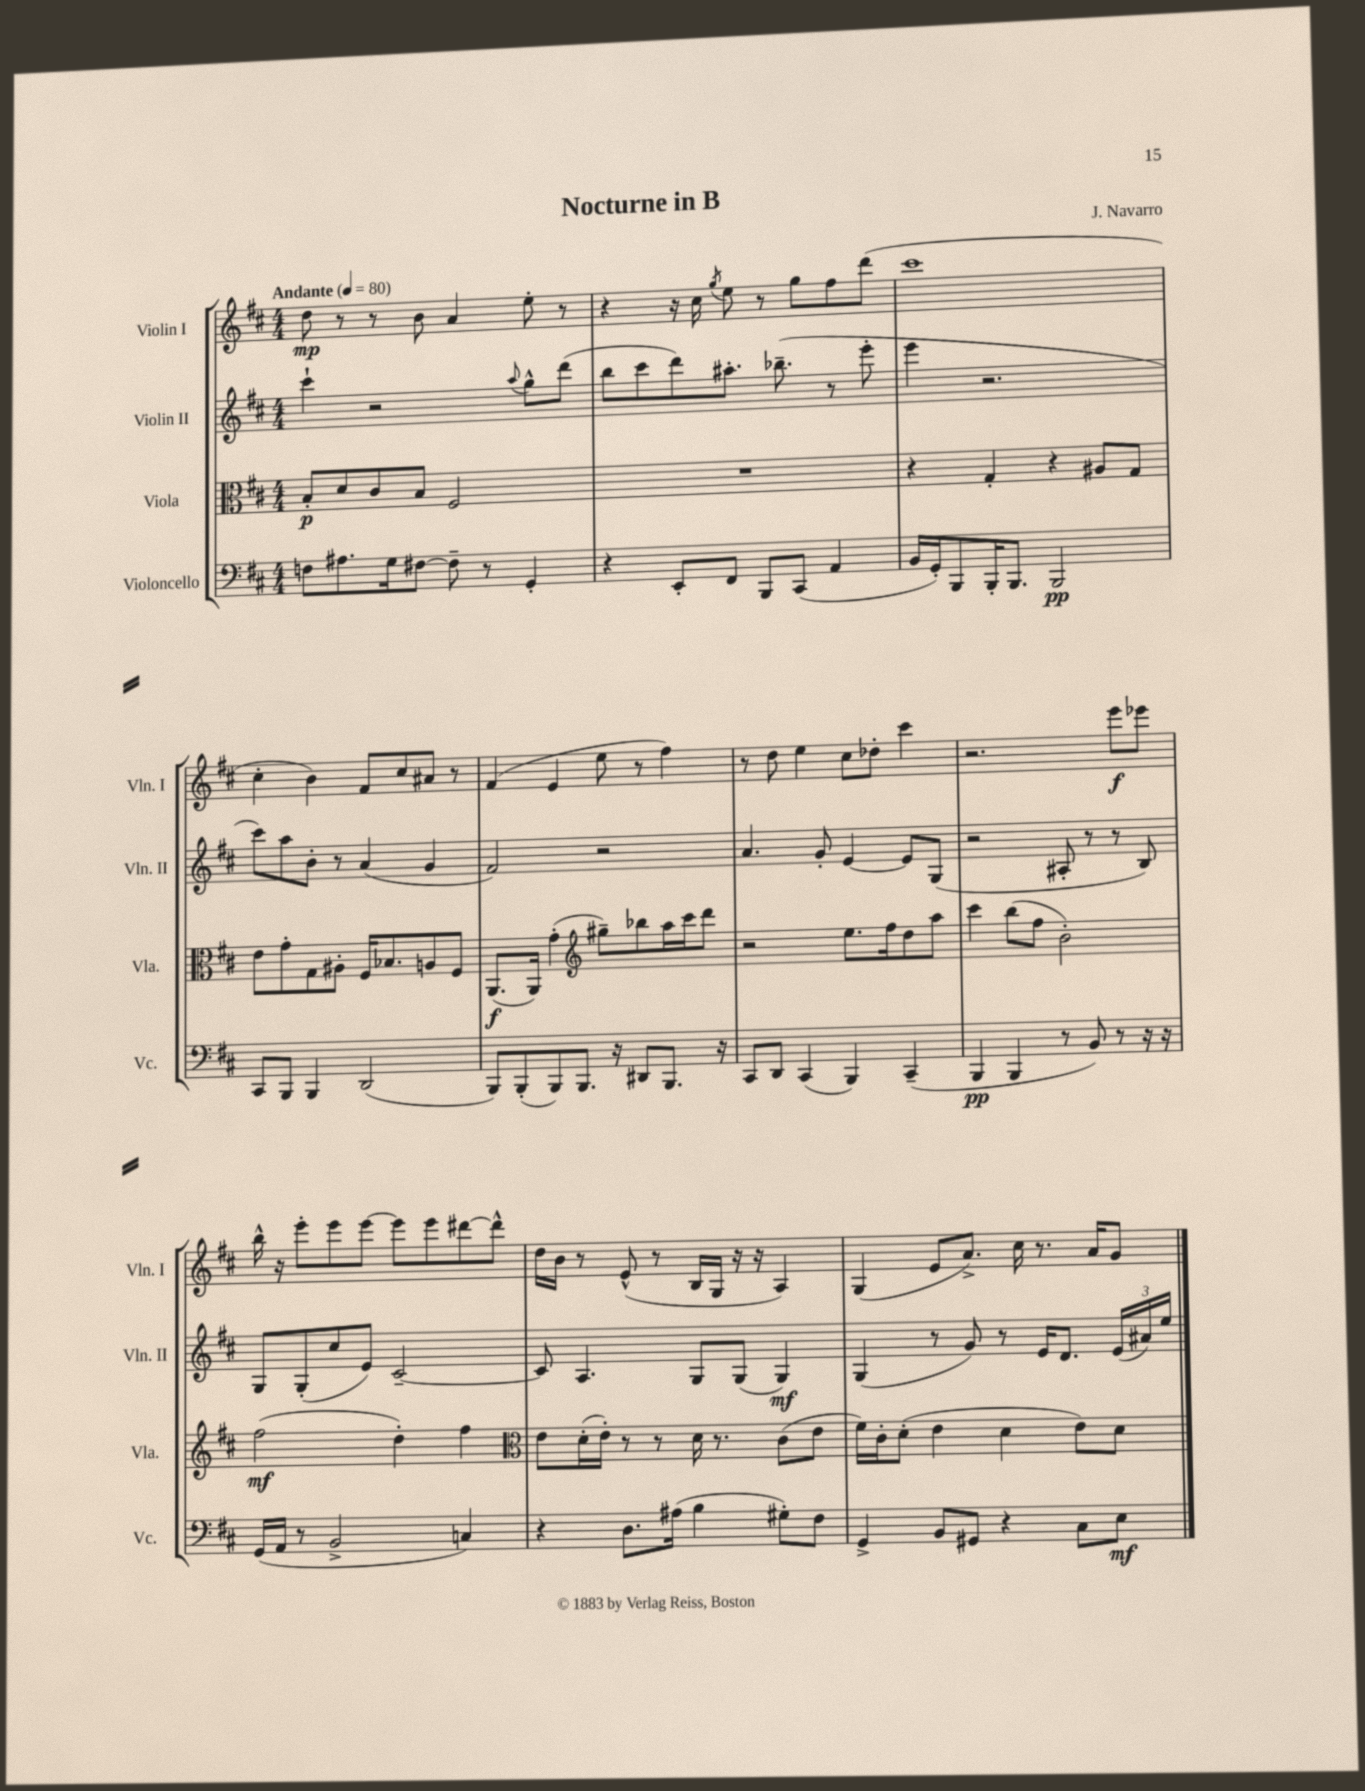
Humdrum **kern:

**kern	**dynam	**kern	**dynam	**kern	**dynam	**kern	**dynam
*part4	*part4	*part3	*part3	*part2	*part2	*part1	*part1
*staff4	*staff4	*staff3	*staff3	*staff2	*staff2	*staff1	*staff1
*I"Violoncello	*	*I"Viola	*	*I"Violin II	*	*I"Violin I	*
*I'Vc.	*	*I'Vla.	*	*I'Vln. II	*	*I'Vln. I	*
*clefF4	*	*clefC3	*	*clefG2	*	*clefG2	*
*k[f#c#]	*	*k[f#c#]	*	*k[f#c#]	*	*k[f#c#]	*
*M4/4	*	*M4/4	*	*M4/4	*	*M4/4	*
*MM80	*	*MM80	*	*MM80	*	*MM80	*
=1	=1	=1	=1	=1	=1	=1	=1
!	!	!	!	!	!	!LO:TX:a:B:t=Andante	!
8Fn\L	.	8B'/L	p	4ccc#`\	.	8dd\	mp
8.A#X\	.	8d/	.	.	.	8r	.
.	.	8c#/	.	2r	.	8r	.
16G\k	.	.	.	.	.	.	.
[8F#X\J	.	8B/J	.	.	.	8b\	.
8F#~\]	.	2F#/	.	.	.	4a/	.
8r	.	.	.	.	.	.	.
.	.	.	.	8qqaa/	.	.	.
4GG'/	.	.	.	8gg^^\L	.	8ee'\	.
.	.	.	.	(8ddd\J	.	8r	.
=2	=2	=2	=2	=2	=2	=2	=2
4r	.	1r	.	8bb\L	.	4r	.
.	.	.	.	8ccc#\	.	.	.
8EE'/L	.	.	.	8ddd\)	.	16r	.
.	.	.	.	.	.	16cc#\	.
.	.	.	.	.	.	8qgg/	.
8FF#/J	.	.	.	8.aa#X'\J	.	8ee\	.
8BBB/L	.	.	.	.	.	8r	.
.	.	.	.	(8.bb-X~\	.	.	.
(8CC#/J	.	.	.	.	.	8gg\L	.
4AA/	.	.	.	8r	.	8ff#\	.
.	.	.	.	8eee'\	.	(8ddd\J	.
=3	=3	=3	=3	=3	=3	=3	=3
16BB/LL	.	4r	.	4eee\	.	1ccc#	.
16GG'/J)	.	.	.	.	.	.	.
8BBB/	.	.	.	.	.	.	.
16BBB'/K	.	4G'/	.	2.r	.	.	.
8.BBB/J	.	.	.	.	.	.	.
2BBB/	pp	4r	.	.	.	.	.
.	.	8A#X/L	.	.	.	.	.
.	.	8G/J	.	.	.	.	.
!!LO:LB:g=z
=4	=4	=4	=4	=4	=4	=4	=4
8CC#/L	.	8e\L	.	8ccc#\L)	.	4cc#'\	.
8BBB/J	.	8g'\	.	8aa\	.	.	.
4BBB/	.	8G\	.	8b'\J	.	4b\)	.
.	.	8A#X'\J	.	8r	.	.	.
(2DD/	.	16F#/KL	.	(4a/	.	8f#/L	.
.	.	8.B-X/	.	.	.	.	.
.	.	.	.	.	.	8cc#/	.
.	.	8An/	.	4g/	.	8a#X/J	.
.	.	8F#/J	.	.	.	8r	.
=5	=5	=5	=5	=5	=5	=5	=5
8BBB/L)	.	(8.AA/L	f	2f#/)	.	(4f#/	.
(8BBB'/	.	.	.	.	.	.	.
.	.	16AA/Jk)	.	.	.	.	.
8BBB/)	.	(4g'\	.	.	.	4e/	.
8.BBB/J	.	.	.	.	.	.	.
*	*	*clefG2	*	*	*	*	*
.	.	8gg#X~\L)	.	2r	.	8ee\	.
16r	.	.	.	.	.	.	.
8DD#X/L	.	8bb-X\	.	.	.	8r	.
8.BBB/J	.	16aa\L	.	.	.	4ff#\)	.
.	.	16ccc#\J	.	.	.	.	.
.	.	8ddd\J	.	.	.	.	.
16r	.	.	.	.	.	.	.
=6	=6	=6	=6	=6	=6	=6	=6
8CC#/L	.	2r	.	4.a/	.	8r	.
8DD/J	.	.	.	.	.	8dd\	.
(4CC#/	.	.	.	.	.	4ee\	.
.	.	.	.	8g'/	.	.	.
4BBB/)	.	8.ee\L	.	[4e/	.	8cc#\L	.
.	.	.	.	.	.	8dd-X'\J	.
.	.	16ff#\k	.	.	.	.	.
(4CC#~/	.	8dd\	.	8e/L]	.	4ccc#\	.
.	.	8aa\J	.	(8G/J	.	.	.
=7	=7	=7	=7	=7	=7	=7	=7
4BBB/	pp	4ccc#\	.	2r	.	2.r	.
4BBB/	.	(8bb\L	.	.	.	.	.
.	.	8ff#\J	.	.	.	.	.
8r	.	2b'\)	.	8A#X'/	.	.	.
8BB/)	.	.	.	8r	.	.	.
8r	.	.	.	8r	.	8eee\L	f
16r	.	.	.	8B/)	.	8eee-X\J	.
16r	.	.	.	.	.	.	.
!!LO:LB:g=z
=8	=8	=8	=8	=8	=8	=8	=8
(16GG/LL	.	(2ff#\	mf	8G/L	.	16bb^^\	.
16AA/JJ	.	.	.	.	.	16r	.
8r	.	.	.	(8G'/	.	8eee'\L	.
2BB^/	.	.	.	8cc#/	.	8eee\	.
.	.	.	.	8e/J)	.	[8eee\J	.
.	.	4dd'\)	.	[2c#~/	.	8eee\L]	.
.	.	.	.	.	.	8eee\	.
4Cn/)	.	4ff#\	.	.	.	[8ddd#X\	.
.	.	.	.	.	.	8ddd#^^\J]	.
=9	=9	=9	=9	=9	=9	=9	=9
*	*	*clefC3	*	*	*	*	*
4r	.	8e\L	.	8c#/]	.	16dd\LL	.
.	.	.	.	.	.	16b\JJ	.
.	.	(16d'\L	.	4.A/	.	8r	.
.	.	16e'\JJ)	.	.	.	.	.
8.D\L	.	8r	.	.	.	(8e^^/	.
.	.	8r	.	.	.	8r	.
(16A#X\Jk	.	.	.	.	.	.	.
4B\	.	16d\	.	8G/L	.	16B/LL	.
.	.	8.r	.	.	.	16G/JJ	.
.	.	.	.	(8G/J	.	16r	.
.	.	.	.	.	.	16r	.
8G#X'\L)	.	(8c#\L	.	4G/)	mf	4A/)	.
8F#\J	.	8e\J	.	.	.	.	.
=10	=10	=10	=10	=10	=10	=10	=10
4GG^/	.	16f#\LL)	.	(4G/	.	(4G/	.
.	.	16c#'\J	.	.	.	.	.
.	.	(8d'\J	.	.	.	.	.
8BB/L	.	4e\	.	8r	.	8e/L	.
8GG#X/J	.	.	.	8g/)	.	8.a^/J)	.
4r	.	4d\	.	8r	.	.	.
.	.	.	.	.	.	16cc#\	.
.	.	.	.	16e/KL	.	8.r	.
.	.	.	.	8.d/J	.	.	.
8C#\L	.	8e\L)	.	.	.	.	.
.	.	.	.	.	.	16a/KL	.
8E\J	mf	8d\J	.	(24e/LL	.	8g/J	.
.	.	.	.	24a#X/)	.	.	.
.	.	.	.	24ee/JJ	.	.	.
==	==	==	==	==	==	==	==
*-	*-	*-	*-	*-	*-	*-	*-
